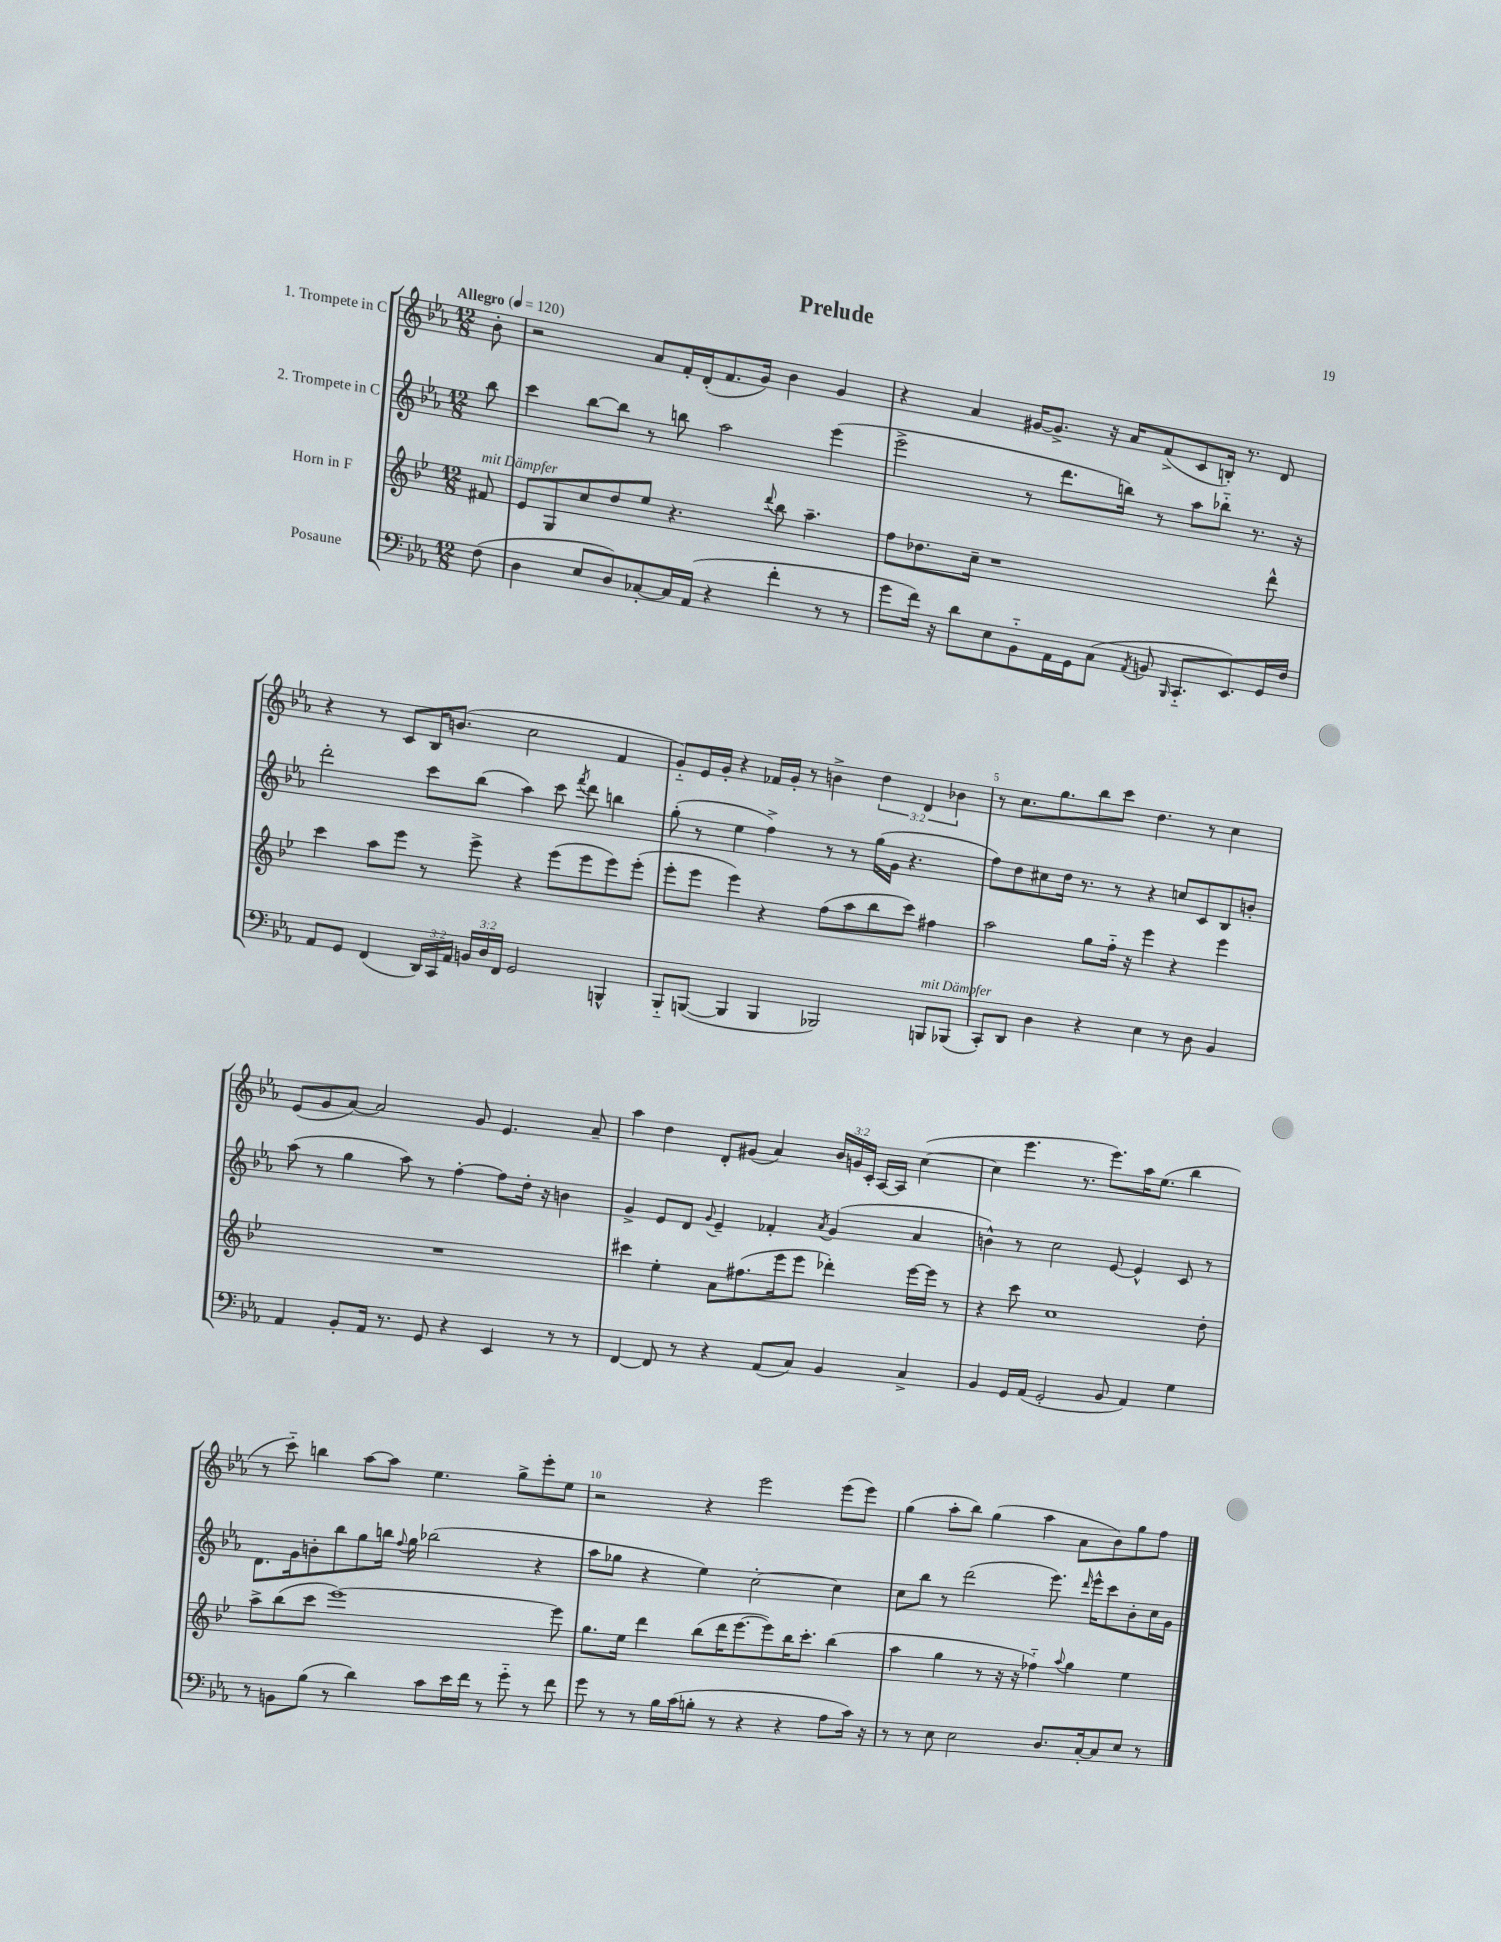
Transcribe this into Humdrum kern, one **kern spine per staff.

**kern	**kern	**kern	**kern
*staff4	*staff3	*staff2	*staff1
*clefF4	*clefG2	*clefG2	*clefG2
*k[b-e-a-]	*k[b-e-]	*k[b-e-a-]	*k[b-e-a-]
*M12/8	*M12/8	*M12/8	*M12/8
*MM120	*MM120	*MM120	*MM120
(8F	8f#	8bb-	8b-'
=	=	=	=
4D	8e-	4ccc	2r
.	8G	.	.
8E-	8cc	[8bb-	.
8D)	8dd	8bb-]	.
[8C-'	8ee-	8r	8a-
16C-]	4.r	8bb	16f'
(16AA-	.	.	(16d'
4r	.	2aa-	8.f
.	.	.	16g)
.	8qqddd	.	.
4f'	8bb-	.	4b-
.	4.aa~	.	.
8r	.	(4eee-	4g
8r	.	.	.
=	=	=	=
8g	8ff	2eee-^	4r
16f)	8.dd-	.	.
16r	.	.	.
8d	.	.	4a-
.	16cc~	.	.
8E-	1r	.	.
8BB-'~	.	8r	[16g#
.	.	.	8.g#^]
16AA-	.	8.ddd	.
16GG	.	.	.
(8C	.	.	16r
.	.	16bb)	16a-
8qAA-	.	.	.
8BB	.	8r	(8f^
16qqBBB-	.	.	.
8.CC'~	.	8aa-	8c
.	.	8bb-'~	16B')
8.EE-)	.	.	8.r
.	.	8.r	.
16GG	8ddd^^	.	8d
16F	.	16r	.
=	=	=	=
8AA-	4ccc	2ddd'	4r
8GG	.	.	.
(4FF	8aa	.	8r
.	8eee-	.	8c
24DD)	8r	8ccc	16B-
24CC	.	.	.
.	.	.	(8.b
24AA-	.	.	.
24BB	8eee-^	(8bb-	.
24D	.	.	.
24FF	.	.	.
2GG	4r	4aa-)	2cc
.	(8eee-	8ccc	.
.	.	8qfff	.
.	8eee-	8ddd	.
4BBB^^	8eee-)	4bb	4f
.	(8eee-'	.	.
=	=	=	=
8BBB-'~	8eee-'	(8gg'	8g'~)
([8BBB	8eee-	8r	16e-
.	.	.	16g'
4BBB]	4eee-)	4ee-	4r
4BBB	4r	4ff^)	16f-
.	.	.	16g'
.	.	.	8r
2BBB-)	(8ff	8r	4b^
.	8aa	8r	.
.	8bb-	(16gg	6dd
.	.	16g	.
.	8ccc)	4.r	.
.	.	.	6d
8BBB	4ff#	.	.
.	.	.	6b-
(8BBB-	.	.	.
=	=	=	=
8CC')	2aa	8ff)	8r
8DD	.	8dd	8.cc
4D	.	8cc#	.
.	.	.	8.gg
.	.	16dd	.
.	.	8.r	.
4r	8gg	.	8bb-
.	16ff'~	8r	8ccc
.	16r	.	.
4E-	4eee-	4r	4.dd
8r	4r	8cc	.
8D	.	8c	8r
4BB-	4eee-	8B-	4cc
.	.	8b'	.
=	=	=	=
4AA-	1.r	(8aa-	(8e-
.	.	8r	8g
8BB-'	.	4gg	[8a-)
16AA-	.	.	2a-]
8.r	.	.	.
.	.	8aa-)	.
8GG	.	8r	.
4r	.	[4ff'	.
.	.	.	8g
4EE-	.	8ff]	4.e-
.	.	16dd'	.
.	.	16r	.
8r	.	4b	.
8r	.	.	8a-~
=	=	=	=
[4FF	4ccc#	4g^	4aa-
8FF]	4ee-'	8e-	4dd
8r	.	8d	.
.	.	8qqg	.
4r	8a	4e-~	8d'
.	(8.ff#	.	(8g#
(8AA-	.	4f-'	4a-)
.	16eee-	.	.
8C)	8eee-	.	.
.	.	8qa-	.
4BB-	4ddd-')	(4g	24b-
.	.	.	24g
.	.	.	24c'
.	.	.	[16A-
.	.	.	16A-]
4C^	[16eee-	4a-	([4cc
.	16eee-]	.	.
.	8r	.	.
=	=	=	=
4BB-	4r	4b^^)	4cc]
16GG	8ccc	8r	4.eee-
(16AA-	.	.	.
2GG'	1cc	2cc	.
.	.	.	8.r
.	.	.	8.eee-)
8BB-	.	[8e-	.
4AA-)	.	4e-^^]	16aa-
.	.	.	(8.ee-
4G	.	8c	4bb-
.	8dd'	8r	.
=	=	=	=
8r	8aa^	8.d	8r
8BB	(8bb-	.	8ccc'~)
.	.	16g	.
(8B-	8ccc	8b'	4bb
8r	[1eee-)	8bb-	.
4d)	.	8gg	[8aa-
.	.	16bb	8aa-]
.	.	8qqff	.
.	.	16gg	.
8c	.	(2bb-	4.ee-
16e-	.	.	.
16f	.	.	.
8r	.	.	.
8g'~	.	.	8gg^
8r	.	4r	8eee-'
8f	8eee-]	.	8ee-
=	=	=	=
8g	8.gg	8aa-	2r
8r	.	8gg-	.
.	16ee-	.	.
8r	4ddd	4r	.
16B-	.	.	.
(16c	.	.	.
8B'	(8bb-	4ee-)	4r
8r	16ddd	.	.
.	[8.eee-	.	.
4r	.	[2cc'	2eee-
.	8eee-])	.	.
4r	16bb-	.	.
.	8.ccc'	.	.
8A-	(4bb-	4cc]	(8eee-
16c)	.	.	8eee-)
16r	.	.	.
=	=	=	=
8r	4aa	8cc	(4gg
8r	.	8bb-	.
8E-	4gg	8r	8aa-'
2E-	.	(2ddd	8bb-)
.	8r	.	(4gg
.	16r	.	.
.	16r	.	.
.	4ff-'~)	.	4aa-
8.D	.	8.eee-)	.
.	8qqaa	.	.
.	4gg	.	8a-
.	.	16qqddd	.
[16C'	.	16eee-^^	.
8C]	.	8ccc	8b-)
8E-	4ee-	8b-'	8gg
8r	.	16cc	8ff
.	.	16g	.
==	==	==	==
*-	*-	*-	*-
